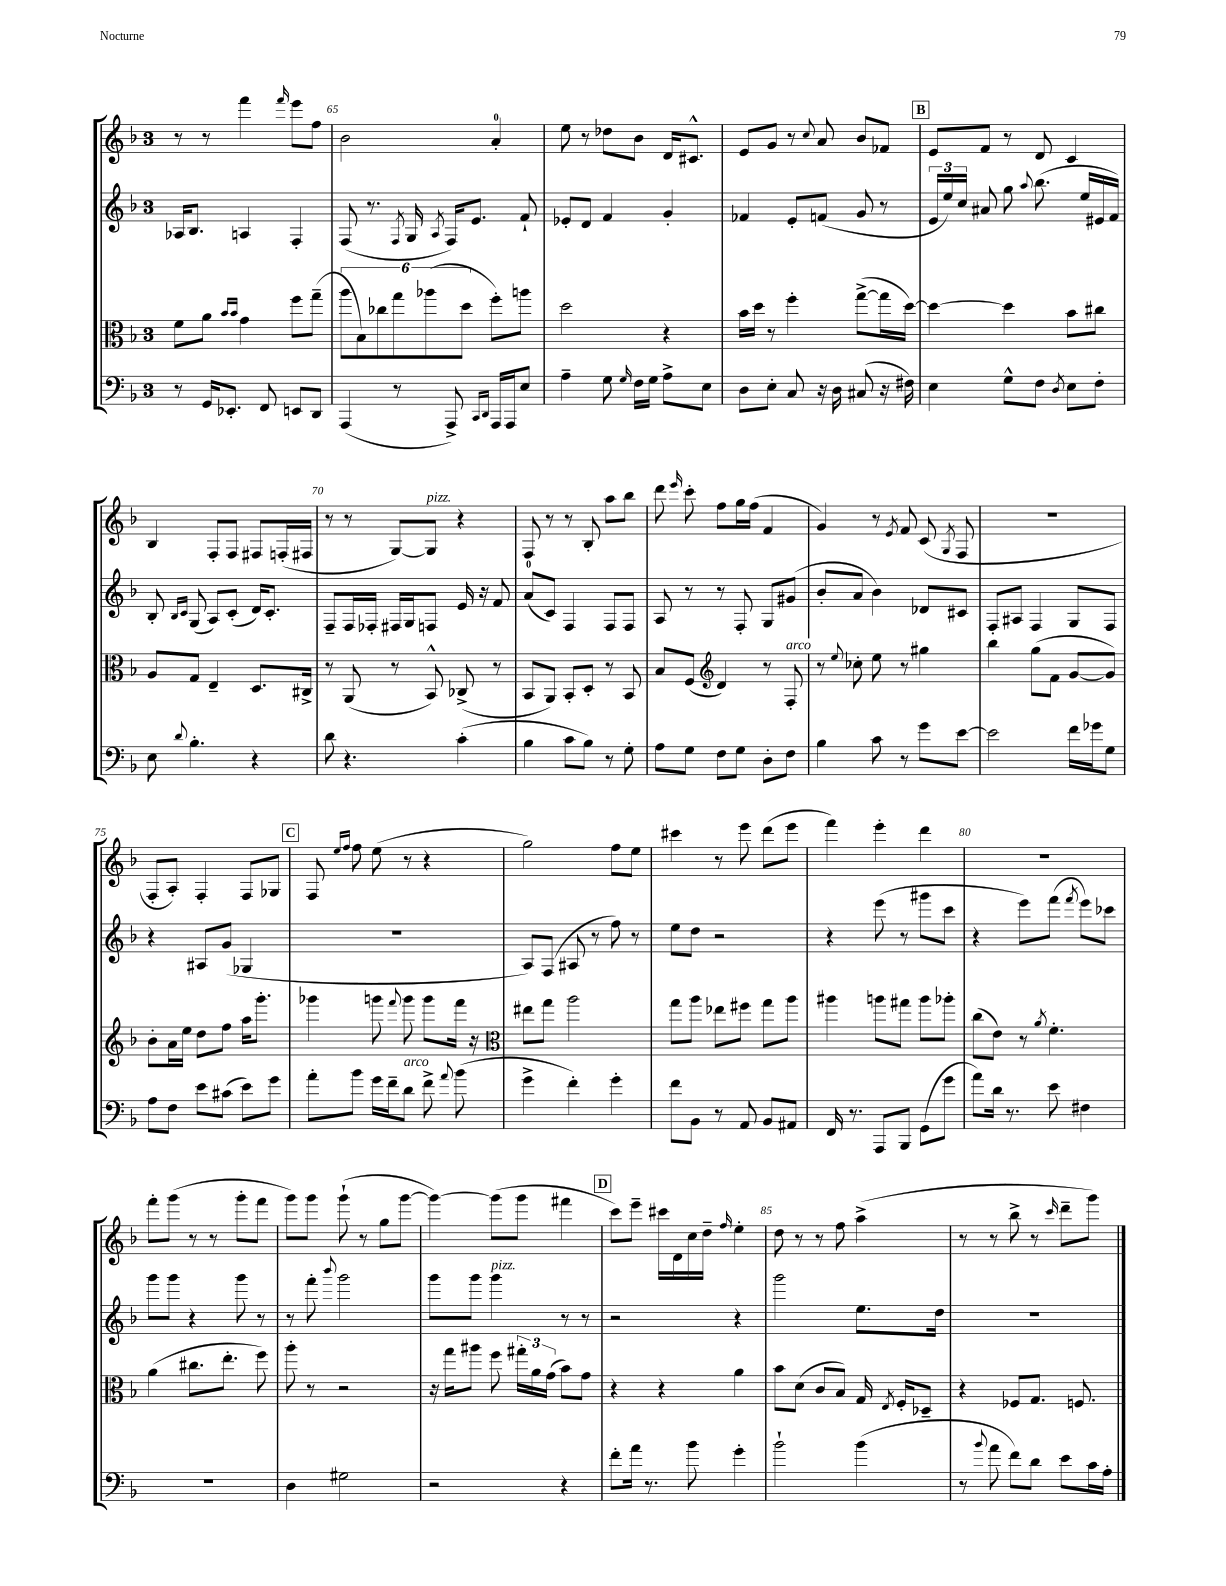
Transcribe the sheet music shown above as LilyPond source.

<<
\new StaffGroup <<
\new Staff = "s0" {
    \clef treble \key f \major \once \override Staff.TimeSignature.style = #'single-digit \time 3/4
    \autoBeamOff r8 r8 f'''4 \grace { f'''16 } e'''8[ f''8] |
    bes'2 a'4-0-. |
    e''8 r8 des''8[ bes'8] d'16[ cis'8.]-^ |
    e'8[ g'8] r8 \appoggiatura { c''8 } a'8 bes'8[ fes'8] |
    \mark \markup { \box "B" } e'8[ f'8] r8 d'8 c'4 |
    bes4 f8[-. f8] fis8[ f16-.( fis16] |
    r8 r8 g8[~) g8]^\markup { \italic "pizz." } r4 |
    f8 r8 r8 bes8-. a''8[ bes''8] |
    d'''8 \grace { e'''16 } c'''8-. f''8[ g''16 f''16]( f'4 |
    g'4) r8 \acciaccatura { e'8 } f'8 c'8( \acciaccatura { g8 } f8 |
    R2. |
    f8[-. a8]-.) f4-. f8[ ges8] |
    \mark \markup { \box "C" } f8 \grace { e''16[ f''16] } f''8 e''8( r8 r4 |
    g''2) f''8[ e''8] |
    cis'''4 r8 e'''8 d'''8[( e'''8] |
    f'''4) e'''4-. d'''4 |
    R2. |
    f'''8[-. g'''8]( r8 r8 g'''8[-. f'''8] |
    g'''8[) g'''8] g'''8-!( r8 g''8[ g'''8]~ |
    g'''4~) g'''8[( g'''8] fis'''4 |
    \mark \markup { \box "D" } c'''8[) e'''8]-- cis'''16[ d'16 c''16 d''16]-- \grace { f''16 } e''4-. |
    d''8 r8 r8 f''8 a''4->( |
    r8 r8 bes''8-> r8 \grace { c'''16 } d'''8[-- g'''8]) \bar "|." |
}
\new Staff = "s1" {
    \clef treble \key f \major \once \override Staff.TimeSignature.style = #'single-digit \time 3/4
    \autoBeamOff aes16[ bes8.] a4 f4-. |
    f8( r8. \acciaccatura { f8 } g16 \acciaccatura { a8 } f16[) e'8.] f'8-! |
    ees'8[-. d'8] f'4 g'4-. |
    fes'4 e'8[-. f'8]( g'8 r8 |
    \mark \markup { \box "B" } \tuplet 3/2 { e'16[ e''16) c''16] } ais'8 g''8 \appoggiatura { a''8 } bes''8.( e''16[ eis'16 f'16]) |
    bes8-. \grace { bes16[ c'16] } g8( a8[) c'8]-.( d'16[) c'8.]-. |
    f8[-- f16 fes16]-. fis16[ g16 f8] e'16 r16 f'8 |
    a'8[-0( c'8]) f4 f8[ f8] |
    a8 r8 r8 f8-. g8[ gis'8]( |
    bes'8[-. a'8] bes'4) des'8[ cis'8] |
    f8[-. ais8] f4 g8[ f8] |
    r4 ais8[ g'8]( ges4 |
    \mark \markup { \box "C" } R2. |
    a8[) f8]( ais8 r8 f''8) r8 |
    e''8[ d''8] r2 |
    r4 e'''8( r8 gis'''8[ c'''8] |
    r4 e'''8[) f'''8]( \acciaccatura { f'''8 } e'''8[) ces'''8] |
    g'''8[ g'''8] r4 g'''8 r8 |
    r8 f'''8-. \appoggiatura { bes'''8 } g'''2 |
    g'''8[ g'''8] g'''4^\markup { \italic "pizz." } r8 r8 |
    \mark \markup { \box "D" } r2 r4 |
    g'''2 e''8.[ d''16] |
    R2. \bar "|." |
}
\new Staff = "s2" {
    \clef alto \key f \major \once \override Staff.TimeSignature.style = #'single-digit \time 3/4
    \autoBeamOff f'8[ a'8] \grace { bes'16[ bes'16] } g'4 f''8[ g''8]--( |
    \tuplet 6/4 { a''8[ bes8) ces''8 g''8 aes''8( d''8] } f''8[-.) a''8] |
    d''2 r4 |
    bes'16[ d''16] r8 f''4-. g''8[~->( g''16 d''16]~) |
    \mark \markup { \box "B" } d''4~ d''4 bes'8[ cis''8] |
    a8[ g8] e4-- d8.[ cis16]-> |
    r8 a,8( r8 bes,8-^) ces8->( r8 |
    bes,8[ a,8]) bes,8[-. d8]-. r8 bes,8 |
    bes8[ f8]( \clef treble d'4) r8 f8-.^\markup { \italic "arco" } |
    r8 \appoggiatura { e''8 } ces''8-. e''8 r8 gis''4 |
    bes''4 g''8[( f'8] g'8[~ g'8]) |
    bes'8[-. a'16 e''16] d''8[ f''8] a''16[ g'''8.]-. |
    \mark \markup { \box "C" } ges'''4 g'''8 \appoggiatura { f'''8 } g'''8 g'''8[ f'''16] r16 |
    \clef alto eis''8[ g''8] a''2 |
    g''8[ a''8] ees''8[ fis''8] g''8[ a''8] |
    ais''4 a''8[ gis''8] a''8[ aes''8]-. |
    c''8[( e'8]) r8 \acciaccatura { a'8 } f'4.-. |
    a'4( cis''8.[ e''8.]-. f''8) |
    a''8-. r8 r2 |
    r16 g''16[ ais''8] f''8 \tuplet 3/2 { gis''16[-. a'16 g'16]( } bes'8[) g'8] |
    \mark \markup { \box "D" } r4 r4 a'4 |
    bes'8[ d'8]( c'8[ bes8]) g16 \acciaccatura { e8 } f16[-. des8]-- |
    r4 fes8[ g8.] f8. \bar "|." |
}
\new Staff = "s3" {
    \clef bass \key f \major \once \override Staff.TimeSignature.style = #'single-digit \time 3/4
    \autoBeamOff r8 g,16[ ees,8.]-. f,8 e,8[ d,8] |
    a,,4( r8 a,,8->) \grace { c,16[ d,16] } a,,16[ a,,16 e8] |
    a4-- g8 \grace { g16 } f16[ g16] a8[-> e8] |
    d8[ e8]-. c8 r16 d16 cis8( r16 fis16) |
    \mark \markup { \box "B" } e4 g8[-^ f8] \acciaccatura { d8 } e8[ f8]-. |
    e8 \appoggiatura { d'8 } bes4.-. r4 |
    d'8 r4. c'4-.( |
    bes4 c'8[ bes8]) r8 g8-. |
    a8[ g8] f8[ g8] d8[-. f8] |
    bes4 c'8 r8 g'8[ e'8]~ |
    e'2 f'16[ ges'16 g8] |
    a8[ f8] e'8[ cis'8]( e'8[) g'8] |
    \mark \markup { \box "C" } a'8[-. bes'8] g'16[ f'16-- d'8]^\markup { \italic "arco" } f'8-> \appoggiatura { a'8 } bes'8( |
    g'4-> f'4-.) g'4-. |
    f'8[ bes,8] r8 a,8 bes,8[ ais,8] |
    f,16 r8. a,,8[ bes,,8] g,8[( g'8] |
    a'8[) d'16] r8. e'8 fis4 |
    R2. |
    d4 gis2 |
    r2 r4 |
    \mark \markup { \box "D" } f'8[-. a'16] r8. bes'8 g'4-. |
    bes'2-! bes'4( |
    r8 \appoggiatura { bes'8 } a'8 f'8[) d'8] e'8[ c'16 a16]-. \bar "|." |
}
>>
>>
\layout { \context { \Score currentBarNumber = #64 \override BarNumber.break-visibility = ##(#f #t #t) barNumberVisibility = #(every-nth-bar-number-visible 5) } }
